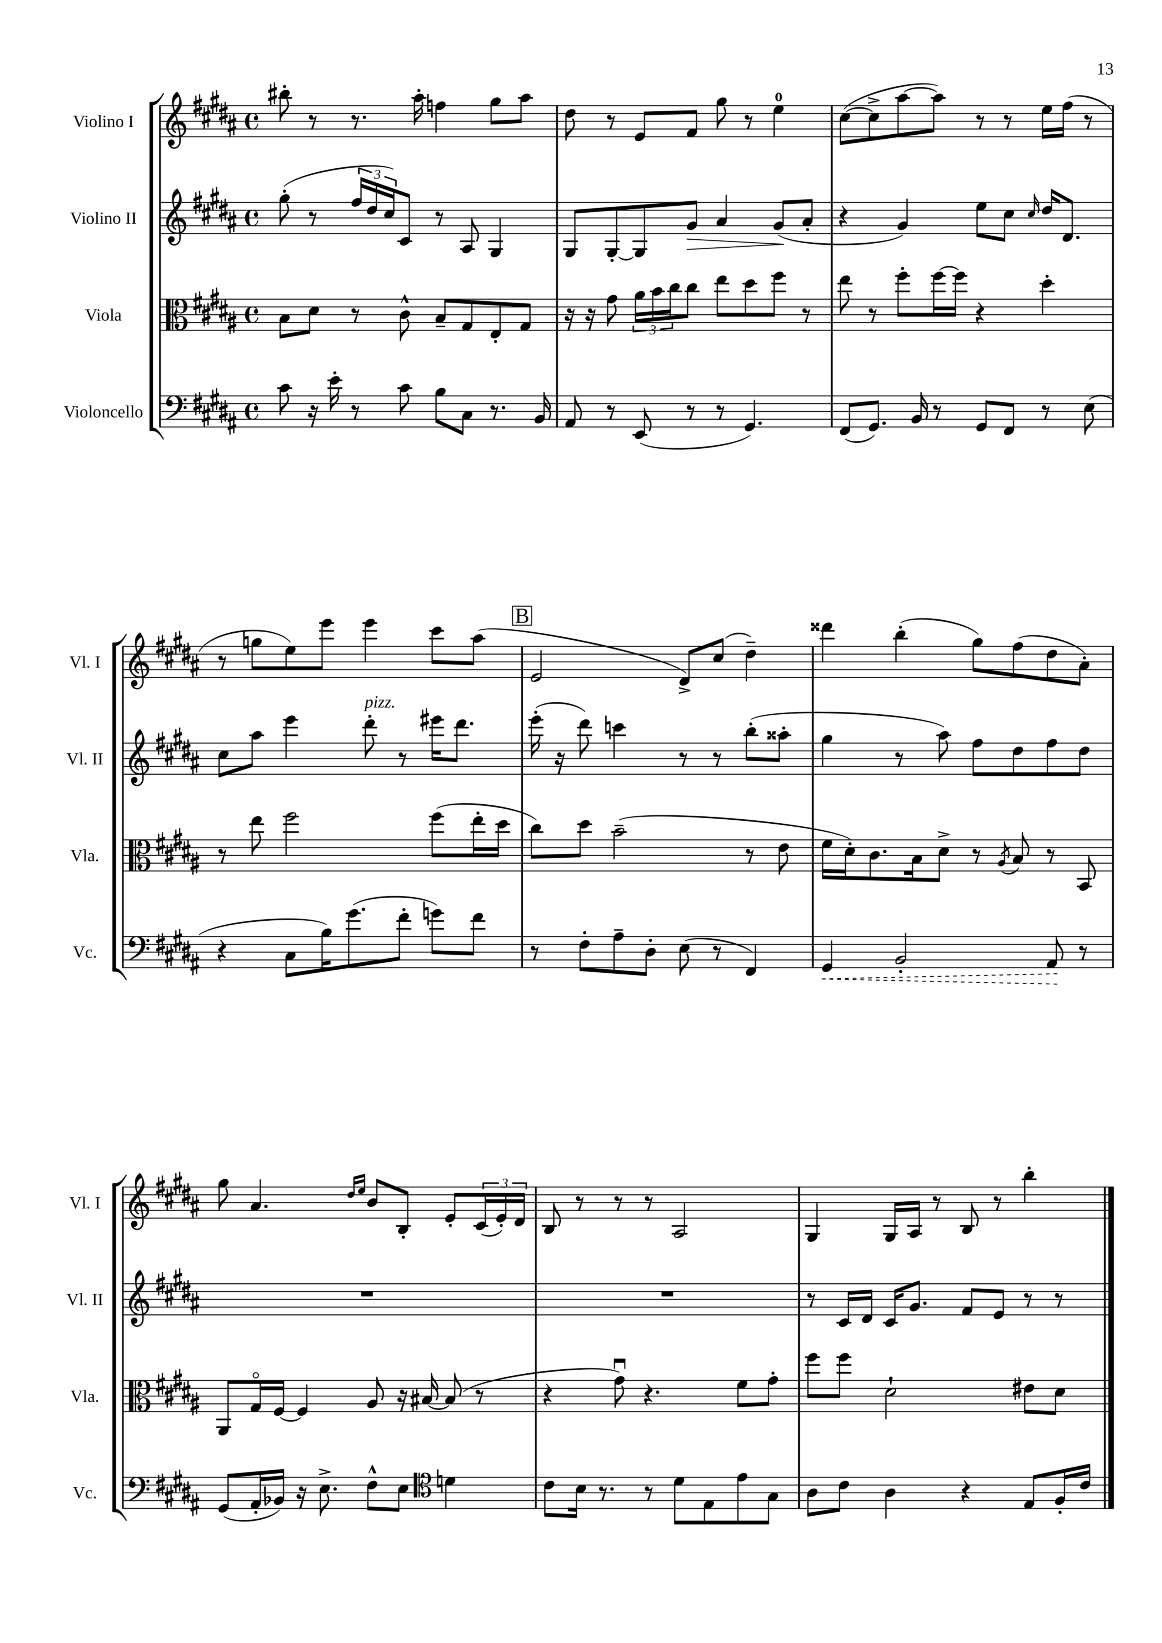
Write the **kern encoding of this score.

**kern	**kern	**kern	**kern
*staff4	*staff3	*staff2	*staff1
*clefF4	*clefC3	*clefG2	*clefG2
*k[f#c#g#d#a#]	*k[f#c#g#d#a#]	*k[f#c#g#d#a#]	*k[f#c#g#d#a#]
*M4/4	*M4/4	*M4/4	*M4/4
*met(c)	*met(c)	*met(c)	*met(c)
8c#	8B	(8gg#'	8bb#'
16r	8d#	8r	8r
16e'	.	.	.
8r	8r	24ff#	8.r
.	.	24dd#	.
.	.	24cc#)	.
8c#	8c#^^	8c#	.
.	.	.	16aa#'
8B	8B~	8r	4ff
8C#	8G#	8A#	.
8.r	8E'	4G#	8gg#
.	8G#	.	8aa#
16BB	.	.	.
=	=	=	=
8AA#	16r	8G#	8dd#
.	16r	.	.
8r	8g#	[8G#'	8r
(8EE	24a#	8G#]	8e
.	24b	.	.
.	24cc#	.	.
8r	8cc#	8g#	8f#
8r	8ee	4a#	8gg#
4.GG#)	8dd#	.	8r
.	8ff#	(8g#	4ee
.	8r	8a#'	.
=	=	=	=
(8FF#	8ee	4r	([8cc#
8.GG#)	8r	.	8cc#^]
.	8ff#'	4g#)	[8aa#
16BB	.	.	.
8r	[16ff#	.	8aa#])
.	16ff#]	.	.
8GG#	4r	8ee	8r
8FF#	.	8cc#	8r
.	.	16qqcc#	.
8r	4dd#'	16dd#	16ee
.	.	8.d#	(16ff#
(8E	.	.	8r
=	=	=	=
4r	8r	8cc#	8r
.	8ee	8aa#	8gg
8C#	2ff#	4eee	8ee)
16B)	.	.	8eee
(8.g#	.	.	.
.	.	8ddd#'	4eee
8f#'	.	8r	.
8g)	(8ff#	16eee#	8ccc#
.	.	8.ddd#	.
8f#	16ee'	.	(8aa#
.	16dd#	.	.
=	=	=	=
8r	8cc#)	(16eee'	2e
.	.	16r	.
8F#'	8dd#	8ddd#)	.
8A#~	(2b~	4ccc	.
8D#'	.	.	.
(8E	.	8r	8d#^)
8r	.	8r	(8cc#
4FF#)	8r	(8bb'	4dd#~)
.	8e	8aa##'	.
=	=	=	=
4GG#	16f#	4gg#	4ddd##
.	16d#')	.	.
.	8.c#	.	.
2BB'	.	8r	(4bb'
.	16B	.	.
.	8d#^	8aa#)	.
.	8r	8ff#	8gg#)
.	8qA#	.	.
.	8B	8dd#	(8ff#
8AA#	8r	8ff#	8dd#
8r	8BB	8dd#	8a#')
=	=	=	=
(8GG#	8AA#	1r	8gg#
16AA#'	16G#o	.	4.a#
16BB-)	[16F#	.	.
16r	4F#]	.	.
8.E^	.	.	.
.	.	.	16qqdd#
.	.	.	16qqee
8F#^^	8A#	.	8b
8E	16r	.	8B'
.	[16B#	.	.
*clefC4	*	*	*
4d	(8B#]	.	8e'
.	8r	.	(24c#
.	.	.	24e')
.	.	.	24d#
=	=	=	=
8c#	4r	1r	8B
16B	.	.	8r
8.r	.	.	.
.	8g#u)	.	8r
8r	4.r	.	8r
8d#	.	.	2A#
8E	.	.	.
8e	8f#	.	.
8G#	8g#'	.	.
=	=	=	=
8A#	8ff#	8r	4G#
8c#	8ff#	16c#	.
.	.	16d#	.
4A#	2d#`	16c#	16G#
.	.	8.g#	16A#
.	.	.	8r
4r	.	8f#	8B
.	.	8e	8r
8E	8e#	8r	4bb'
16F#'	8d#	8r	.
16c#	.	.	.
==	==	==	==
*-	*-	*-	*-
